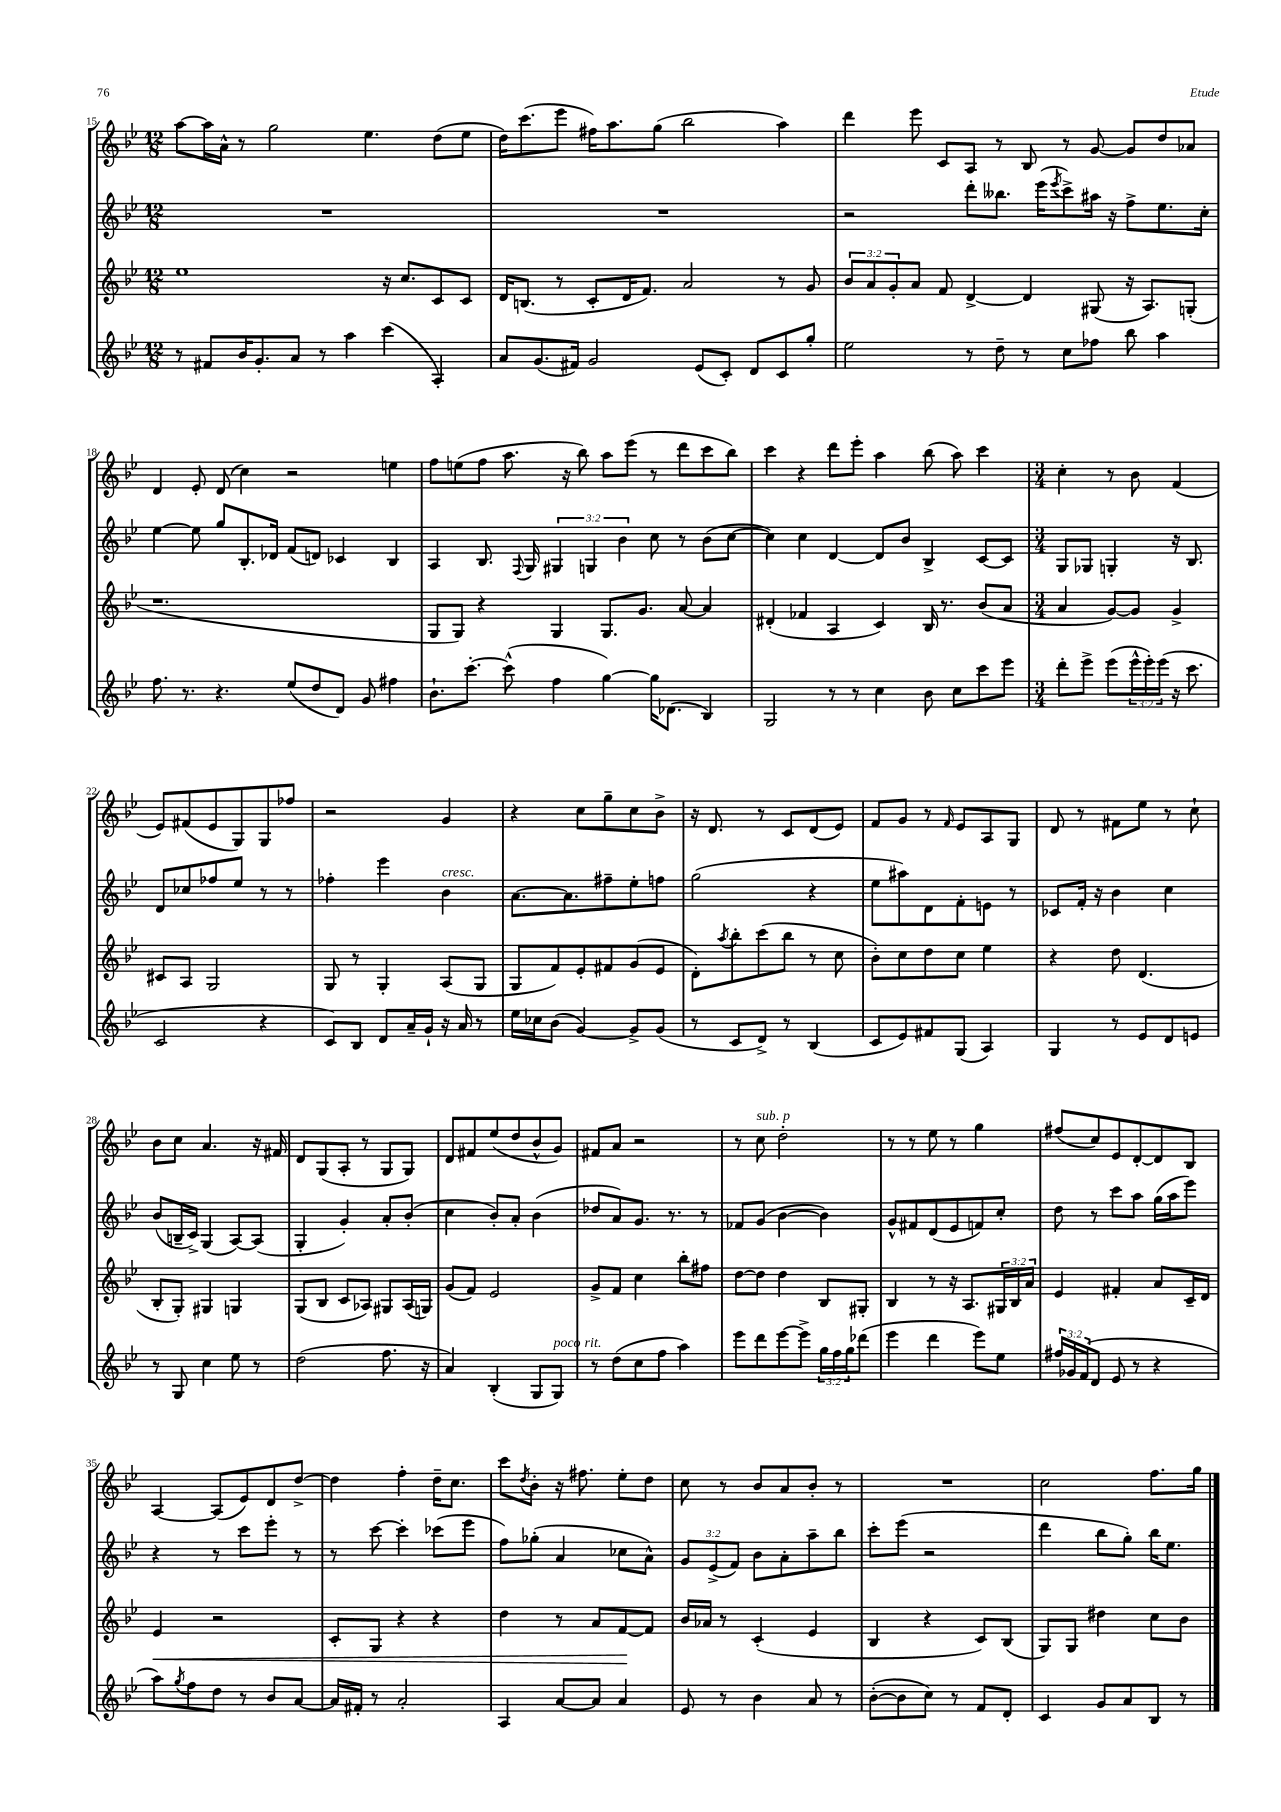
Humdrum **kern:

**kern	**kern	**dynam	**kern	**kern
*part4	*part3	*part3	*part2	*part1
*staff4	*staff3	*staff3	*staff2	*staff1
*clefG2	*clefG2	*	*clefG2	*clefG2
*k[b-e-]	*k[b-e-]	*	*k[b-e-]	*k[b-e-]
*M12/8	*M12/8	*	*M12/8	*M12/8
=15	=15	=15	=15	=15
8r	1ee-	.	1.r	[8aa\L
8f#X/L	.	.	.	16aa\L]
.	.	.	.	16a^^\JJ
16b-/K	.	.	.	8r
8.g'/	.	.	.	.
.	.	.	.	2gg\
8a/J	.	.	.	.
8r	.	.	.	.
4aa\	.	.	.	.
.	.	.	.	4.ee-\
(4ccc\	16r	.	.	.
.	8.cc/L	.	.	.
4A'/)	8c/	.	.	(8dd\L
.	8c/J	.	.	8ee-\J
=16	=16	=16	=16	=16
8a/L	16d/KL	.	1.r	16dd\KL)
.	(8.Bn/J	.	.	(8.ccc\
(8.g/	.	.	.	.
.	8r	.	.	8eee-\J
16f#X/Jk)	.	.	.	.
2g/	8c'/L	.	.	16ff#X\KL)
.	.	.	.	8.aa\
.	16d/K	.	.	.
.	8.f/J)	.	.	.
.	.	.	.	(8gg\J
.	2a/	.	.	2bb-\
(8e-/L	.	.	.	.
8c'/J)	.	.	.	.
8d/L	.	.	.	.
8c/	8r	.	.	4aa\)
8gg'/J	8g/	.	.	.
=17	=17	=17	=17	=17
2ee-\	12b-/L	.	2r	4ddd\
.	12a/	.	.	.
.	12g'/	.	.	.
.	8a/J	.	.	8eee-\
.	8f/	.	.	8c/L
8r	[4d^/	.	8ddd'\L	8A/J
8dd~\	.	.	8.bb--X\J	8r
8r	4d/]	.	.	8B-/
.	.	.	(16eee-\KL	.
.	.	.	8qeee-/	.
8cc\L	.	.	8ccc^\)	8r
8ff-X\J	(8G#X/	.	16aa#X\Jk	[8g/
.	.	.	16r	.
8bb-\	16r	.	8ff^\L	8g/L]
.	8.A/L)	.	.	.
4aa\	.	.	8.ee-\	8dd/
.	(8Gn'/J	.	.	8a-X/J
.	.	.	16cc'\Jk	.
!!LO:LB:g=z
=18	=18	=18	=18	=18
8.ff\	1.r	.	[4ee-\	4d/
8.r	.	.	.	.
.	.	.	8ee-\]	8e-'/
4.r	.	.	8gg/L	(8d/
.	.	.	8.B-'/	4cc\)
.	.	.	16d-X/Jk	.
(8ee-/L	.	.	(8f/L	2r
8dd/	.	.	8dn/J)	.
8d/J)	.	.	4c-X/	.
8g/	.	.	.	.
4ff#X\	.	.	4B-/	4een\
=19	=19	=19	=19	=19
8.b-`\L	8G/L	.	4A/	8ff\L
.	8G/J)	.	.	(8een\
[8.ccc'\J	.	.	.	.
.	4r	.	8.B-/	8ff\J
(8ccc^^\]	.	.	.	8.aa\
.	.	.	8qqF/	.
.	.	.	16G/	.
4ff\	4G/	.	6G#X/	.
.	.	.	.	16r
.	.	.	.	8bb-\)
.	.	.	6Gn/	.
[4gg\)	8.G/L	.	.	8aa\L
.	.	.	6b-\	.
.	.	.	.	(8eee-\J
.	8.g/J	.	.	.
16gg\KL]	.	.	8cc\	8r
(8.d-X\J	.	.	.	.
.	[8a/	.	8r	8ddd\L
4B-/)	4a/]	.	(8b-\L	8ccc\
.	.	.	[8cc\J	8bb-\J)
=20	=20	=20	=20	=20
2G/	(4d#X'/	.	4cc\])	4ccc\
.	4f-X/	.	4cc\	4r
8r	4A/	.	[4d/	8ddd\L
8r	.	.	.	8eee-'\J
4cc\	4c/)	.	8d/L]	4aa\
.	.	.	8b-/J	.
8b-\	16B-/	.	4B-^/	(8bb-\
.	8.r	.	.	.
8cc\L	.	.	.	8aa\)
8ccc\	(8b-/L	.	[8c/L	4ccc\
8eee-\J	8a/J	.	8c/J]	.
=21	=21	=21	=21	=21
*M3/4	*M3/4	*	*M3/4	*M3/4
8ddd'\L	4a/	.	8G/L	4cc'\
8eee-^\J	.	.	8G-X/J	.
(8eee-\L	[8g/L)	.	4Gn'/	8r
24eee-^^\L	8g/J]	.	.	8b-\
24eee-'\)	.	.	.	.
(24eee-\JJ	.	.	.	.
16r	4g^/	.	16r	(4f/
8.ccc\	.	.	8.B-/	.
!!LO:LB:g=z
=22	=22	=22	=22	=22
2c/	8c#X/L	.	8d/L	8e-/L)
.	8A/J	.	8cc-X/	(8f#X/
.	2G/	.	8ff-X/	8e-/
.	.	.	8ee-/J	8G/)
4r	.	.	8r	8G/
.	.	.	8r	8ff-X/J
=23	=23	=23	=23	=23
8c/L)	8G/	.	4ff-X'\	2r
8B-/J	8r	.	.	.
8d/L	4G'/	.	4eee-\	.
16a~/L	.	.	.	.
16g`/JJ	.	.	.	.
!	!	!	!LO:TX:a:i:t=cresc.	!
16r	(8A/L	.	4b-\	4g/
16a/	.	.	.	.
8r	8G/J	.	.	.
=24	=24	=24	=24	=24
16ee-\LL	8G/L	.	[8.a\L	4r
16cc-X\J	.	.	.	.
(8b-\J	8f/)	.	.	.
.	.	.	8.a\]	.
[4g/)	8e-'/	.	.	8cc\L
.	8f#X/	.	8ff#X~\	8gg~\
8g^/L]	(8g/	.	8ee-'\	8cc\
(8g/J	8e-/J	.	8ffn\J	8b-^\J
=25	=25	=25	=25	=25
8r	8d'\L)	.	(2gg\	16r
.	.	.	.	8.d/
.	8qaa/	.	.	.
8c/L	8bb-'\	.	.	.
8d^/J)	(8ccc\	.	.	8r
8r	8bb-\J	.	.	8c/L
(4B-/	8r	.	4r	(8d/
.	8cc\	.	.	8e-/J)
=26	=26	=26	=26	=26
8c/L	8b-'\L)	.	8ee-\L	8f/L
8e-/)	8cc\	.	8aa#X\)	8g/J
8f#X/	8dd\	.	8d\	8r
.	.	.	.	16qqf/
(8G/J	8cc\J	.	8f'\	8e-/L
4A/)	4ee-\	.	8en\J	8A/
.	.	.	8r	8G/J
=27	=27	=27	=27	=27
4G/	4r	.	8c-X/L	8d/
.	.	.	16f'/Jk	8r
.	.	.	16r	.
8r	8dd\	.	4b-\	8f#X\L
8e-/L	(4.d/	.	.	8ee-\J
8d/	.	.	4cc\	8r
8en/J	.	.	.	8cc`\
!!LO:LB:g=z
=28	=28	=28	=28	=28
8r	8B-'/L	.	(8b-/L	8b-\L
8G/	8G'/J)	.	16Bn~/L	8cc\J
.	.	.	16c^/JJ)	.
4cc\	4G#X/	.	(4G/	4.a/
8ee-\	4Gn/	.	[8A/L)	.
8r	.	.	(8A/J]	16r
.	.	.	.	16f#X/
=29	=29	=29	=29	=29
(2dd\	(8G/L	.	4G'/	8d/L
.	8B-/J	.	.	(8G/
.	8c/L	.	4g'/)	8A'/J
.	8A-X/J)	.	.	8r
8.ff\	8G#X/L	.	8a'/L	8G/L
.	(16A-/L	.	(8b-'/J	8G/J)
16r	16Gn/JJ)	.	.	.
=30	=30	=30	=30	=30
4a/)	(8g/L	.	4cc\	8d/L
.	8f/J)	.	.	8f#X/
(4B-'/	2e-/	.	8b-'/L)	(8ee-/
.	.	.	8a'/J	8dd/
8G/L	.	.	(4b-\	8b-^^/
!LO:TX:a:i:t=poco rit.	!	!	!	!
8G/J)	.	.	.	8g/J)
=31	=31	=31	=31	=31
8r	8g^/L	.	8dd-X/L	8f#X/L
(8dd\L	8f/J	.	8a/)	8a/J
8cc\	4cc\	.	8.g/J	2r
8ff\J	.	.	.	.
.	.	.	8.r	.
4aa\)	8bb-'\L	.	.	.
.	8ff#X\J	.	8r	.
=32	=32	=32	=32	=32
8eee-\L	[8dd\L	.	8f-X/L	8r
!	!	!	!	!LO:TX:a:i:t=sub. p
8ddd\	8dd\J]	.	(8g/J	8cc\
[8eee-\	4dd\	.	[4b-\	2dd'\
8eee-^\J]	.	.	.	.
24gg\LL	8B-/L	.	4b-\])	.
24ff\	.	.	.	.
24gg\J	.	.	.	.
(8ddd-X\J	8G#X'/J	.	.	.
=33	=33	=33	=33	=33
4eee-\	4B-/	.	8g^^/L	8r
.	.	.	8f#X/	8r
4ddd\	8r	.	(8d/	8ee-\
.	16r	.	8e-/	8r
.	8.A/L	.	.	.
8eee-\L)	.	.	8fn/)	4gg\
8ee-\J	24G#X/L	.	8cc'/J	.
.	24B-/	.	.	.
.	24a/JJ	.	.	.
=34	=34	=34	=34	=34
24ff#X/LL	4e-/	.	8dd\	(8ff#X/L
24g-X/	.	.	.	.
(24f/J	.	.	.	.
8d/J	.	.	8r	8cc/)
8e-/	4f#X'/	.	8ccc\L	8e-/
8r	.	.	8aa\J	[8d'/
4r	8a/L	.	(16gg\LL	8d/]
.	.	.	16aa\J	.
.	16c~/L	.	8eee-\J)	8B-/J
.	16d/JJ	.	.	.
!!LO:LB:g=z
=35	=35	=35	=35	=35
!	!	!LO:HP:b	!	!
8aa\L)	4e-/	<	4r	[4A/
8qgg/	.	.	.	.
8ff\	.	.	.	.
8dd\J	2r	.	8r	(8A/L]
8r	.	.	8ccc\L	8e-/)
8b-/L	.	.	8eee-'\J	8d/
[8a/J	.	.	8r	[8dd^/J
=36	=36	=36	=36	=36
16a/LL]	8c'/L	.	8r	4dd\]
16f#X'/JJ	.	.	.	.
8r	8G/J	.	[8ccc\	.
2a'/	4r	.	4ccc'\]	4ff'\
.	4r	.	(8ccc-X\L	16dd~\KL
.	.	.	.	8.cc\J
.	.	.	8eee-\J	.
=37	=37	=37	=37	=37
4A/	4dd\	.	8ff\L)	8ccc\L
.	.	.	.	8qdd/
.	.	.	(8gg-X'\J	8b-'\J
[8a/L	8r	.	4a/	16r
.	.	.	.	8.ff#X\
8a/J]	8a/L	.	.	.
4a/	[8f/	.	8cc-X\L	8ee-'\L
.	8f/J]	[	8a^^\J)	8dd\J
=38	=38	=38	=38	=38
8e-/	16b-/LL	.	12g/L	8cc\
.	16a-X/JJ	.	.	.
.	.	.	(12e-^/	.
8r	8r	.	.	8r
.	.	.	12f/J)	.
4b-\	(4c'/	.	8b-\L	8b-/L
.	.	.	8a'\	8a/
8a/	4e-/	.	8aa~\	8b-'/J
8r	.	.	8bb-\J	8r
=39	=39	=39	=39	=39
([8b-'\L	4B-/	.	8ccc'\L	2.r
8b-\]	.	.	(8eee-\J	.
8cc\J)	4r	.	2r	.
8r	.	.	.	.
8f/L	8c/L)	.	.	.
8d'/J	(8B-/J	.	.	.
=40	=40	=40	=40	=40
4c/	8G/L)	.	4ddd\	2cc\
.	8G/J	.	.	.
8g/L	4dd#X\	.	8bb-\L	.
8a/	.	.	8gg'\J)	.
8B-/J	8cc\L	.	16bb-\KL	8.ff\L
.	.	.	8.ee-\J	.
8r	8b-\J	.	.	.
.	.	.	.	16gg\Jk
==	==	==	==	==
*-	*-	*-	*-	*-
